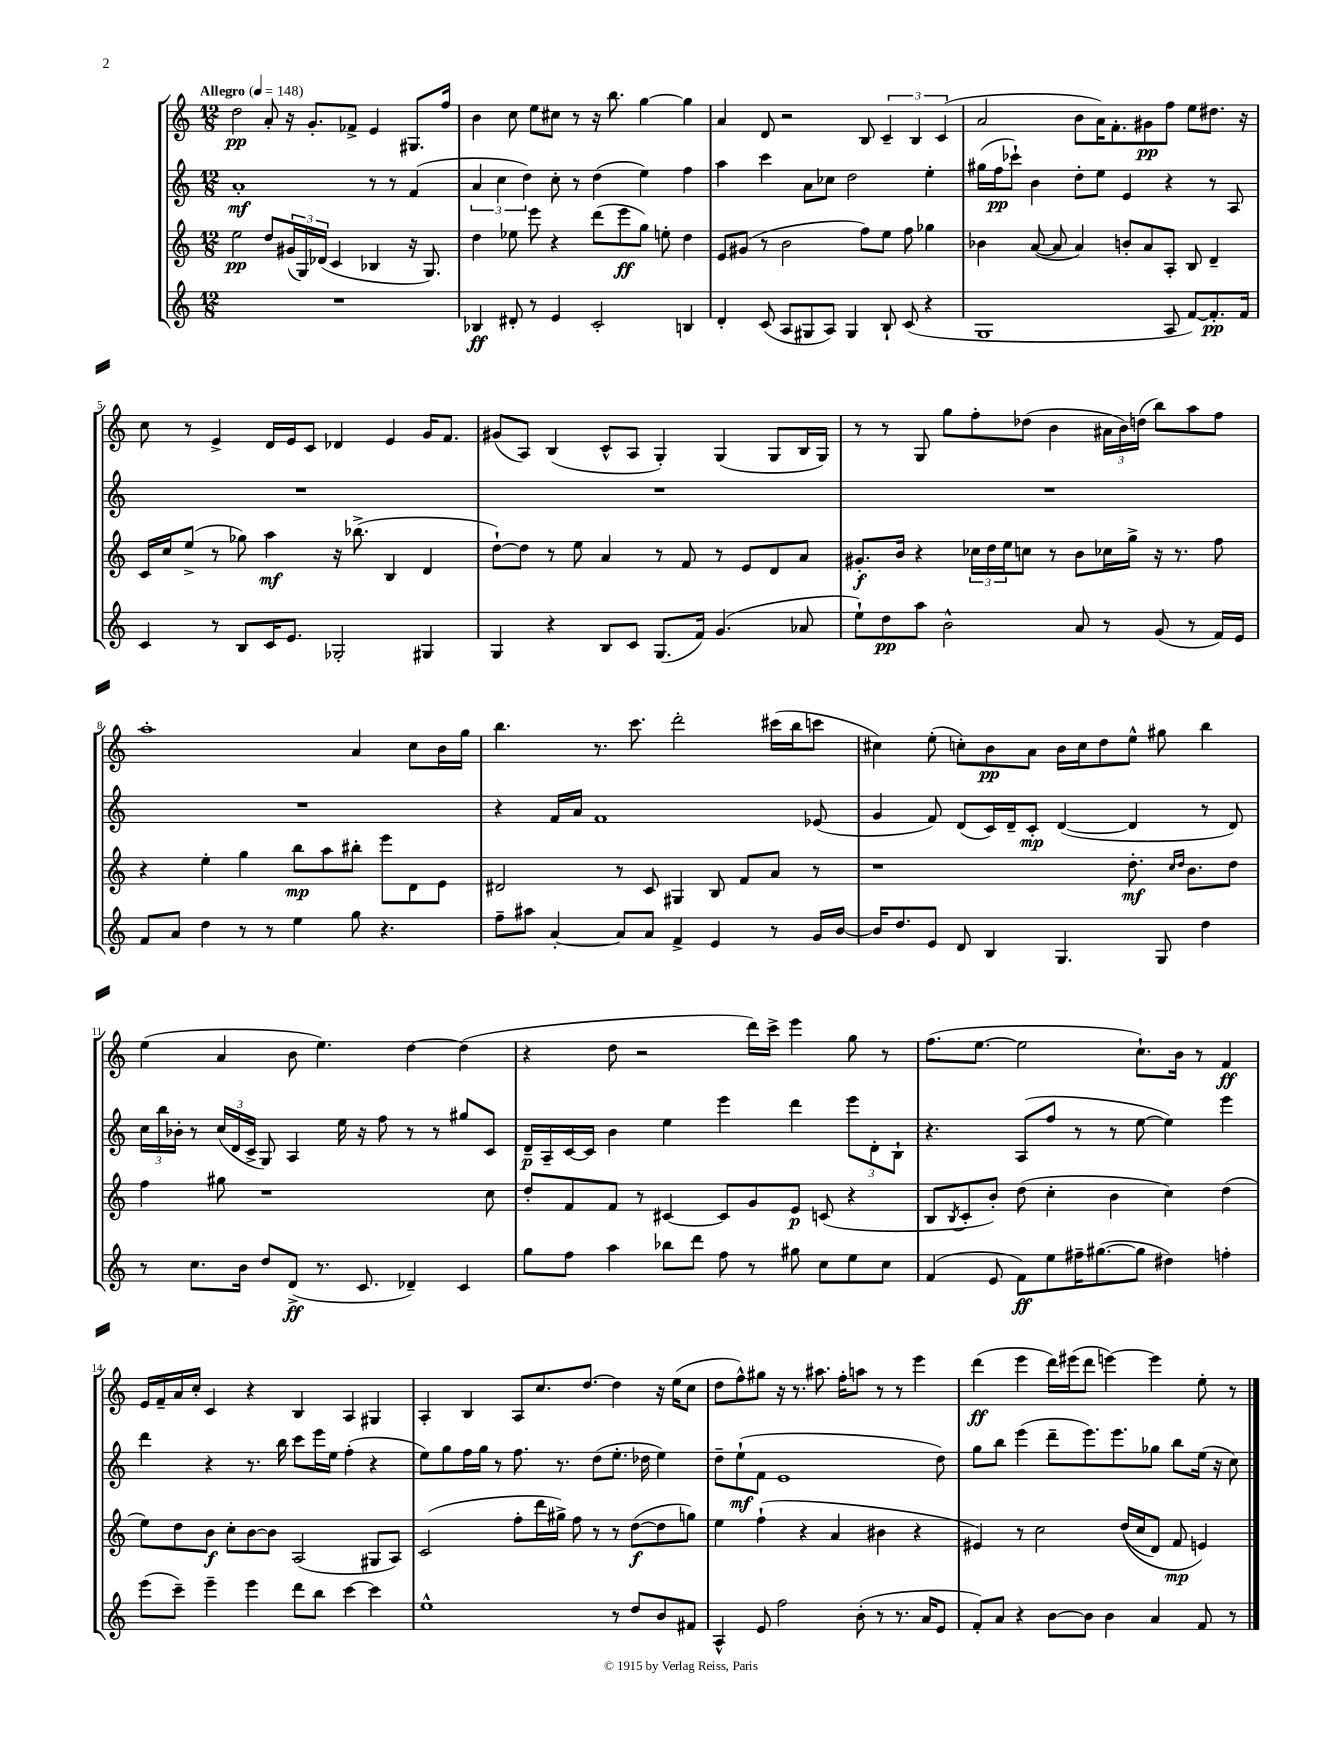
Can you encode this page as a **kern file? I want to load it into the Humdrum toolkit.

**kern	**kern	**kern	**kern
*staff4	*staff3	*staff2	*staff1
*clefG2	*clefG2	*clefG2	*clefG2
*k[]	*k[]	*k[]	*k[]
*M12/8	*M12/8	*M12/8	*M12/8
*MM148	*MM148	*MM148	*MM148
1.r	2ee\	1a'	2dd\
.	8dd/L	.	8a'/
.	(24g#/L	.	16r
.	24G/)	.	.
.	.	.	8.g'/L
.	(24d-/JJ	.	.
.	4c/	.	.
.	.	.	8f-^/J
.	4B-/	8r	4e/
.	.	8r	.
.	16r	(4f/	8.G#/L
.	8.G/)	.	.
.	.	.	16ff/Jk
=	=	=	=
4B-/	4dd\	6a/	4b\
.	.	6cc\	.
8d#'/	8ee-\	.	8cc\
.	.	6dd\)	.
8r	8eee\	.	8ee\L
4e/	4r	8cc'\	8cc#\J
.	.	8r	8r
2c'/	(8ddd\L	(4dd\	16r
.	.	.	8.bb\
.	8eee\	.	.
.	8gg\J)	4ee\)	[4gg\
.	8ee'\	.	.
4B/	4dd\	4ff\	4gg\]
=	=	=	=
4d'/	8e/L	4aa\	4a/
.	(8g#/J	.	.
(8c/	8r	4ccc\	8d/
8A/L	2b\	.	2r
8G#/	.	8a\L	.
8A/J)	.	8cc-\J	.
4G#/	.	2dd\	.
.	8ff\L)	.	8B/
8B`/	8ee\J	.	6c~/
(8c/	8ff\	.	.
.	.	.	6B/
4r	4gg-\	4ee'\	.
.	.	.	(6c/
=	=	=	=
1G	4b-\	(16gg#\LL	2a/
.	.	16ff\J	.
.	.	8ccc-`\J)	.
.	([8a/	4b\	.
.	8a/]	.	.
.	4a/)	8dd'\L	8b\L
.	.	8ee\J	16a\K)
.	.	.	8.f'\
.	8b'/L	4e/	.
.	8a/	.	8g#\
8A/	8A'/J	4r	8ff\J
[8f/L)	8B/	.	8ee\L
8.f'/]	4d~/	8r	8.dd#\J
.	.	8A/	.
16f/Jk	.	.	16r
=	=	=	=
4c/	16c/LL	1.r	8cc\
.	16cc/J	.	.
.	(8ee^/J	.	8r
8r	8r	.	4e^/
8B/L	8gg-\)	.	.
16c/K	4aa\	.	16d/LL
8.e/J	.	.	16e/J
.	.	.	8c/J
2G-'/	16r	.	4d-/
.	(8.bb-^\	.	.
.	4B/	.	4e/
4G#/	4d/	.	16g/LK
.	.	.	8.f/J
=	=	=	=
4G/	[8dd`\L)	1.r	(8g#/L
.	8dd\]J	.	8A/J)
4r	8r	.	(4B/
.	8ee\	.	.
8B/L	4a/	.	8c^^/L
8c/J	.	.	8A/J
(8.G/L	8r	.	4G'/)
.	8f/	.	.
16f/Jk)	.	.	.
(4.g/	8r	.	(4G/
.	8e/L	.	.
.	8d/	.	8G/L
8a-/	8a/J	.	16B/L
.	.	.	16G/JJ)
=	=	=	=
8ee`\L)	8.g#'/L	1.r	8r
8dd\	.	.	8r
.	16b/Jk	.	.
8aa\J	4r	.	8G/
2b^^\	.	.	8gg\L
.	24cc-\LL	.	8ff'\
.	24dd\	.	.
.	24ee\J	.	.
.	8cc\J	.	(8dd-\J
.	8r	.	4b\
8a/	8b\L	.	.
8r	16cc-\L	.	24a#\LL
.	.	.	24b\)
.	16gg^\JJ	.	.
.	.	.	(24dd\JJ
(8g/	16r	.	8bb\L)
.	8.r	.	.
8r	.	.	8aa\
16f/LL)	8ff\	.	8ff\J
16e/JJ	.	.	.
=	=	=	=
8f/L	4r	1.r	1aa'
8a/J	.	.	.
4dd\	4ee'\	.	.
8r	4gg\	.	.
8r	.	.	.
4ee\	8bb\L	.	.
.	8aa\	.	.
8gg\	8bb#'\J	.	4a/
4.r	8eee\L	.	.
.	8d\	.	8cc\L
.	8e\J	.	16b\L
.	.	.	16gg\JJ
=	=	=	=
8ff~\L	2d#/	4r	4.bb\
8aa#\J	.	.	.
[4a'/	.	16f/LL	.
.	.	16a/JJ	.
.	.	1f	8.r
8a/]L	8r	.	.
.	.	.	8.ccc\
8a/J	8c/	.	.
4f^/	4G#/	.	2ddd'\
4e/	8B/	.	.
.	8f/L	.	.
8r	8a/J	.	(16ccc#\LL
.	.	.	16bb\J
16g/LL	8r	(8e-/	8ccc\J
[16b/JJ	.	.	.
=	=	=	=
16b/]LK	1r	4g/	4cc#\)
8.dd/	.	.	.
8e/J	.	8f/)	(8ee'\
8d/	.	(8d/L	8cc'\L)
4B/	.	16c/L)	8b\
.	.	16d~/J	.
.	.	8c'/J	8a\J
4.G/	.	([4d/	16b\LL
.	.	.	16cc\J
.	.	.	8dd\
.	8.dd'\	4d/]	8ee^^\J
8G/	.	.	8gg#\
.	16qqcc/LL	.	.
.	16qqdd/JJ	.	.
.	8.b\L	.	.
4dd\	.	8r	4bb\
.	8dd\J	8d/)	.
=	=	=	=
8r	4ff\	24cc\LL	(4ee\
.	.	24bb\	.
.	.	24b-'\JJ	.
8.cc\L	.	8r	.
.	8gg#\	(24cc/LL	4a/
.	.	24d/	.
16b\Jk	.	.	.
.	.	24c^/JJ	.
8dd/L	1r	8G/)	.
(8d^/J	.	4A/	8b\
8.r	.	.	4.ee\)
.	.	16ee\	.
8.c/	.	16r	.
.	.	8ff\	.
4d-~/)	.	8r	[4dd\
.	.	8r	.
4c/	.	8gg#/L	(4dd\]
.	8cc\	8c/J	.
=	=	=	=
8gg\L	8dd'/L	16d~/LL	4r
.	.	16A~/	.
8ff\J	8f/	[16c/	.
.	.	16c/]JJ	.
4aa\	8f/J	4b\	8dd\
.	8r	.	2r
8bb-\L	[4c#/	4ee\	.
8ddd\J	.	.	.
8ff\	8c#/]L	4eee\	.
8r	8g/	.	16ddd\LL)
.	.	.	16ccc^\JJ
8gg#\	8e/J	4ddd\	4eee\
8cc\L	(8c/	.	.
8ee\	4r	12eee\L	8gg\
.	.	12d'\	.
8cc\J	.	.	8r
.	.	12B`\J	.
=	=	=	=
(4f/	8B/L	4.r	(8.ff\L
.	8qB/	.	.
.	8c'/	.	.
.	.	.	[8.ee\J
8e/	8b'/J)	.	.
8f\L)	(8dd\	(8A/L	2ee\]
8ee\	4cc'\	8ff/J	.
16ff#~\K	.	8r	.
([8.gg#\	.	.	.
.	4b\	8r	.
8gg#\]J	.	[8ee\	8.cc`\L)
4dd#\)	4cc\)	4ee\])	.
.	.	.	16b\Jk
.	.	.	8r
4ff'\	(4dd\	4eee\	4f/
=	=	=	=
(8eee\L	8ee\L)	4ddd\	16e/LL
.	.	.	16f~/
8ccc~\J)	8dd\	.	16a/
.	.	.	16cc'/JJ
4eee~\	8b\J	4r	4c/
.	8cc'\L	.	.
4eee\	[8b\	8.r	4r
.	8b\]J	.	.
.	.	16bb\	.
8ddd\L	(2A/	8ccc\L	4B/
8bb\J	.	16eee\L	.
.	.	16ee\JJ	.
[4ccc\	.	(4ff'\	4A/
4ccc\]	8G#/L	4r	4G#/
.	8A/J)	.	.
=	=	=	=
1ee^^	(2c/	8ee\L)	4A'/
.	.	8gg\	.
.	.	16ff\L	4B/
.	.	16gg\JJ	.
.	.	8r	.
.	8ff'\L	8.ff\	8A/L
.	16ddd\L	.	8.cc/
.	16gg#^\JJ)	8.r	.
.	8ff\	.	.
.	.	.	[8.dd/J
.	8r	(8dd\L	.
8r	8r	8.ee'\J	4dd\]
8dd/L	([8dd\L	.	.
.	.	16dd-\	.
8b/	8dd\]	4ee\)	16r
.	.	.	(16ee\LK
8f#/J	8gg\J)	.	8cc\J
=	=	=	=
4A^^/	4ee\	8dd~\L	8dd\L
.	.	(8ee`\	8ff^^\)
8e/	(4ff`\	8f\J	8gg#\J
2ff\	.	1e	16r
.	.	.	8.r
.	4r	.	.
.	.	.	8.aa#\
.	4a/	.	.
.	.	.	16ff'\LK
(8b'\	.	.	8aa\J
8r	4b#\	.	8r
8.r	.	.	8r
.	4r	.	4eee\
16a/LK	.	.	.
8e/J	.	8dd\)	.
=	=	=	=
8f'/L)	4e#/)	8gg\L	(4ddd\
8a/J	.	8bb\J	.
4r	8r	(4eee\	4eee\
.	2cc\	.	.
[8b\L	.	8ddd~\L	16ddd\LL)
.	.	.	(16eee#\J
8b\]J	.	8.eee\)	8ddd\J
4b\	.	.	[4eee\)
.	.	8.eee\	.
.	&((16dd/LL	.	.
.	16cc/J	.	.
4a/	8d/J)	8gg-\J	4eee\]
.	8f/	8bb\L	.
8f/	4e/&)	(16ee\Jk	8ee'\
.	.	16r	.
8r	.	8cc\)	8r
==	==	==	==
*-	*-	*-	*-
